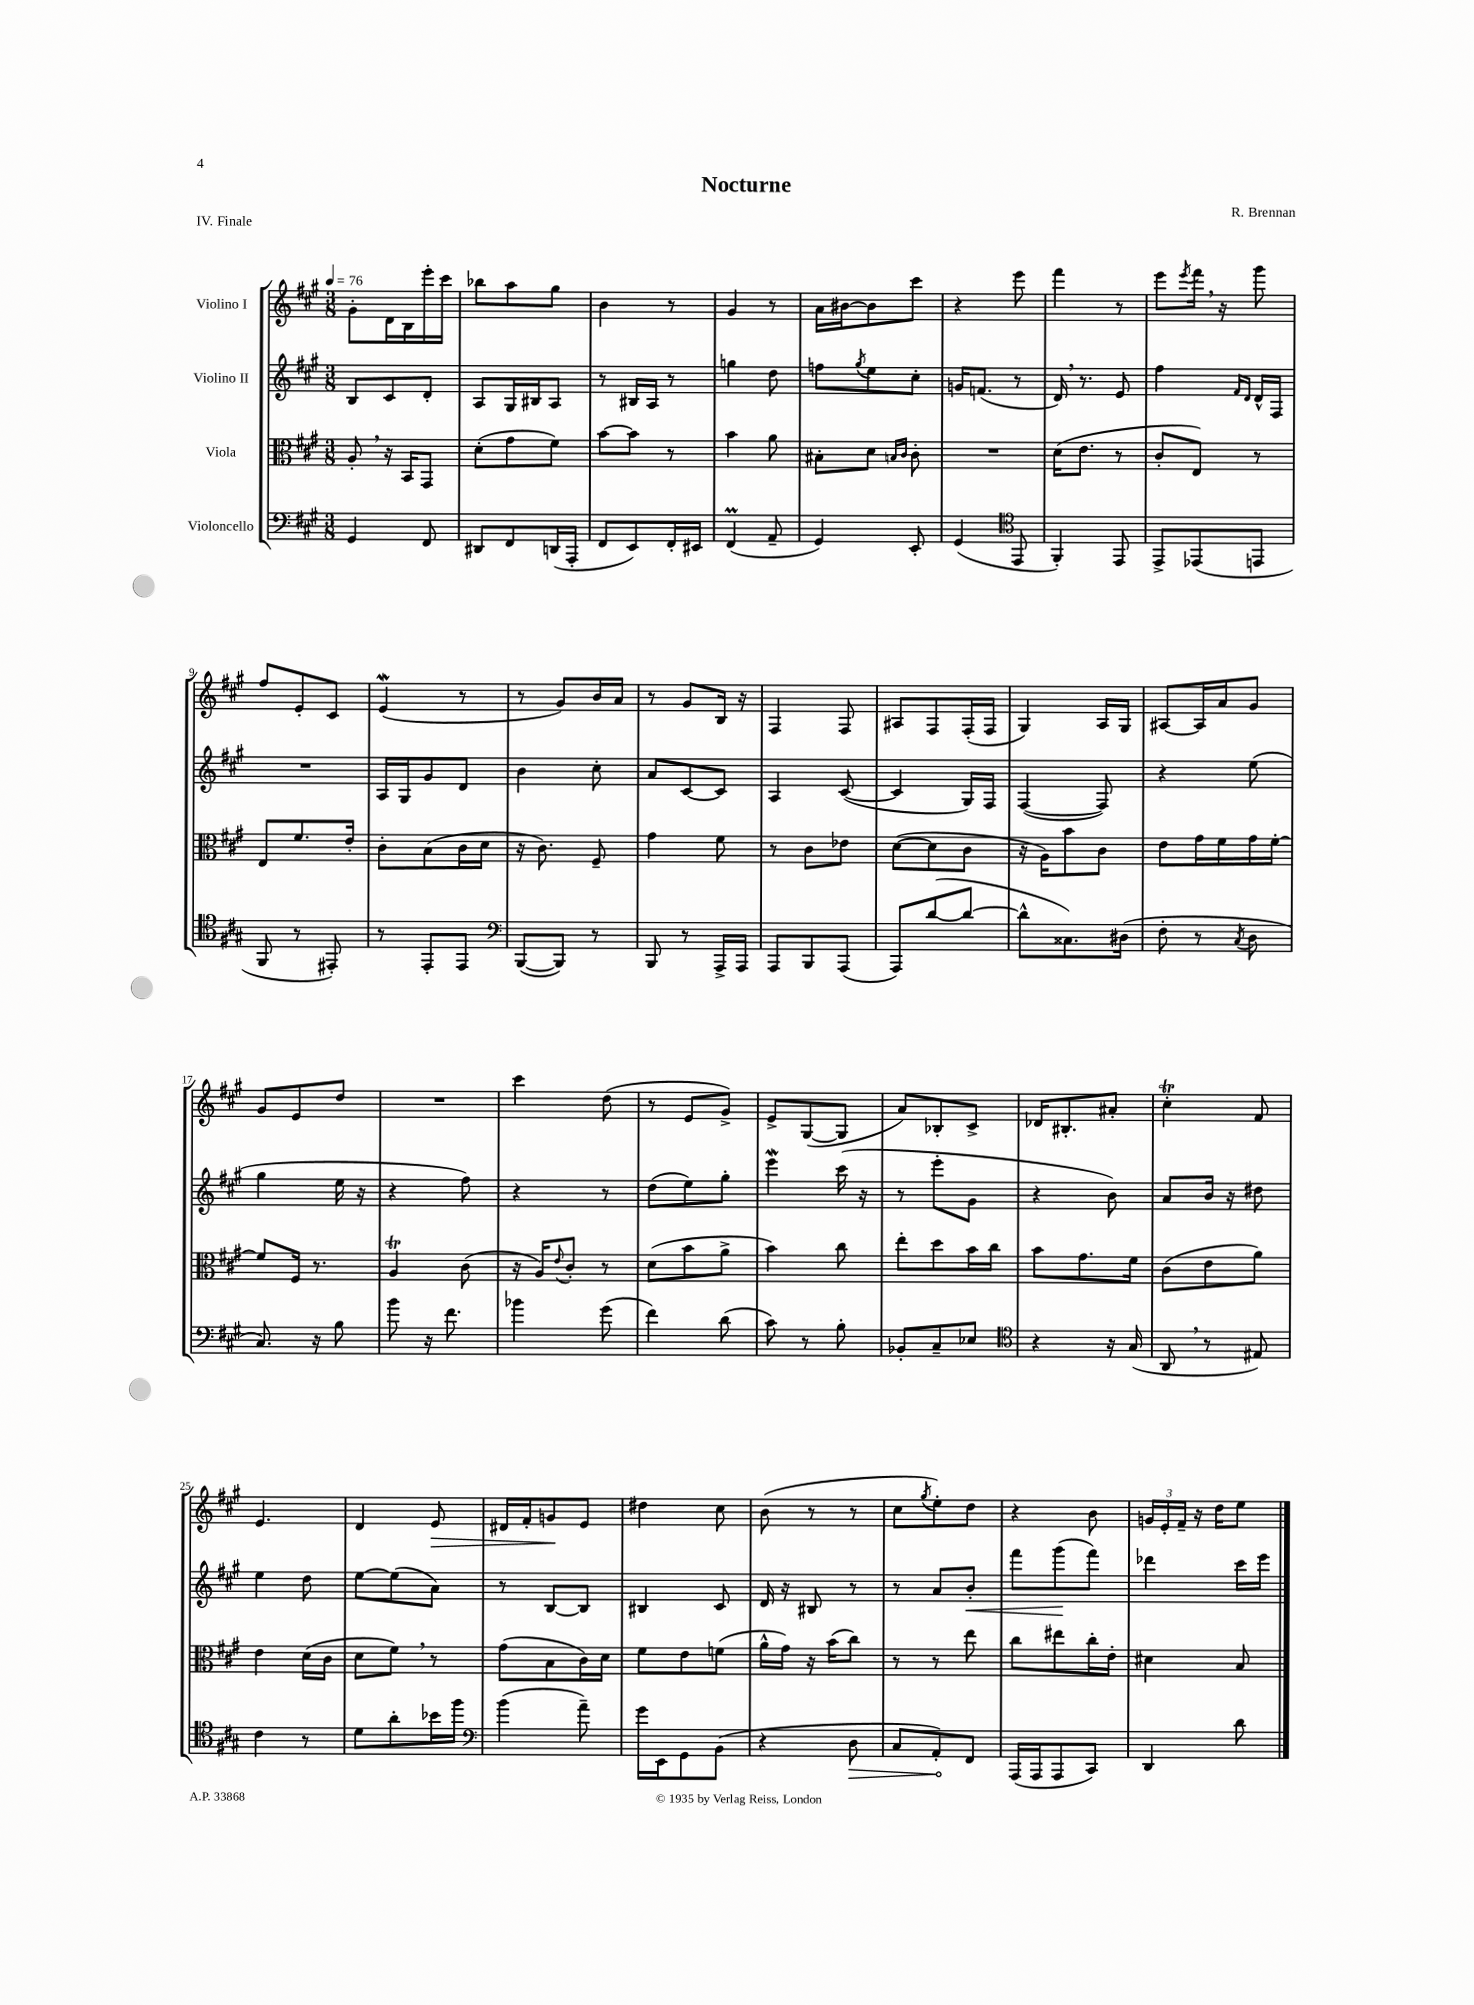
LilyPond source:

\header { title = "Nocturne" composer = "R. Brennan" piece = "IV. Finale" }
<<
\new StaffGroup <<
\new Staff = "s0" \with { instrumentName = "Violino I" } {
    \clef treble \key a \major \numericTimeSignature \time 3/8 \tempo 4 = 76
    gis'8-. d'16 b16 e'''16-. cis'''16 |
    bes''8 a''8 gis''8 |
    b'4 r8 |
    gis'4 r8 |
    a'16 bis'16~ bis'8 cis'''8 |
    r4 e'''8 |
    fis'''4 r8 |
    e'''8 \acciaccatura { e'''8 } fis'''16 \breathe r16 gis'''8 |
    fis''8 e'8-. cis'8 |
    e'4\mordent( r8 |
    r8 gis'8) b'16 a'16 |
    r8 gis'8 b16 r16 |
    fis4 fis8 |
    ais8 fis8 fis16-.( fis16 |
    gis4) a16 gis16 |
    ais8~ ais16 a'16 gis'8 |
    gis'8 e'8 d''8 |
    R4. |
    cis'''4 d''8( |
    r8 e'8 gis'8->) |
    e'8-> gis8~( gis8 |
    a'8) bes8-. cis'8-> |
    des'16 bis8.-. ais'8-. |
    cis''4-.\trill fis'8 |
    e'4. |
    d'4 e'8\> |
    dis'16 fis'16-. g'8\! e'8 |
    dis''4 cis''8 |
    b'8( r8 r8 |
    cis''8 \acciaccatura { gis''8 } e''8-.) d''8 |
    r4 b'8 |
    \tuplet 3/2 { g'16 e'16-. fis'16-- } r16 d''16 e''8 \bar "|." |
}
\new Staff = "s1" \with { instrumentName = "Violino II" } {
    \clef treble \key a \major \numericTimeSignature \time 3/8
    b8 cis'8 d'8-. |
    a8 gis16 bis16 a8 |
    r8 bis16 a16 r8 |
    g''4 d''8 |
    f''8 \acciaccatura { gis''8 } e''8 cis''8-. |
    g'16 f'8.( r8 |
    d'16) \breathe r8. e'8 |
    fis''4 \grace { fis'16 d'16 } d'16-^ fis16 |
    R4. |
    a16 gis16 gis'8 d'8 |
    b'4 cis''8-. |
    a'8 cis'8~ cis'8 |
    a4 cis'8~( |
    cis'4 gis16) fis16 |
    fis4~( fis8) |
    r4 e''8( |
    gis''4 e''16 r16 |
    r4 fis''8) |
    r4 r8 |
    d''8( e''8) gis''8-. |
    e'''4\mordent cis'''16( r16 |
    r8 e'''8-. gis'8 |
    r4 b'8) |
    a'8 b'16 r16 dis''8 |
    e''4 d''8 |
    e''8~ e''8( a'8) |
    r8 b8~ b8 |
    bis4 cis'8 |
    d'16 r16 bis8 r8 |
    r8 a'8 b'8-.\< |
    fis'''8 gis'''8\!( fis'''8) |
    des'''4 cis'''16 e'''16 \bar "|." |
}
\new Staff = "s2" \with { instrumentName = "Viola" } {
    \clef alto \key a \major \numericTimeSignature \time 3/8
    a8-. \breathe r16 b,16 gis,8 |
    d'8-.( gis'8 fis'8) |
    b'8~ b'8 r8 |
    b'4 a'8 |
    bis8-. d'8 \grace { b16 cis'16 } cis'8-. |
    R4. |
    d'16( e'8. r8 |
    cis'8-. e8) r8 |
    e8 fis'8. e'16-. |
    cis'8-. b8( cis'16 d'16 |
    r16 cis'8.) fis8-- |
    gis'4 fis'8 |
    r8 cis'8 ees'8 |
    d'8~( d'8 cis'8 |
    r16 a16) b'8 cis'8 |
    e'8 gis'16 fis'16 gis'16 fis'16~-. |
    fis'8 fis16 r8. |
    a4\trill cis'8( |
    r16 a16) \appoggiatura { e'8 } cis'8-. r8 |
    d'8( b'8 a'8-> |
    b'4) cis''8 |
    e''8-. d''8 b'16 cis''16 |
    b'8 gis'8. fis'16 |
    cis'8( e'8 a'8) |
    e'4 d'16( cis'16 |
    d'8 fis'8) \breathe r8 |
    gis'8( b8 cis'16) d'16 |
    fis'8 e'8 f'8( |
    a'16-^ gis'16) r16 b'16( cis''8) |
    r8 r8 e''8 |
    cis''8 eis''8 cis''16-. e'16-. |
    dis'4 b8 \bar "|." |
}
\new Staff = "s3" \with { instrumentName = "Violoncello" } {
    \clef bass \key a \major \numericTimeSignature \time 3/8
    gis,4 fis,8 |
    dis,8 fis,8 d,16( a,,16-. |
    fis,8 e,8) fis,16-. eis,16 |
    fis,4\prall( a,8-- |
    gis,4) e,8-. |
    gis,4( \clef tenor e,8 |
    fis,4-.) e,8 |
    e,8-> ees,8( e,8 |
    fis,8 r8 eis,8-.) |
    r8 e,8-. e,8 |
    \clef bass b,,8~( b,,8) r8 |
    b,,8 r8 a,,16-> a,,16 |
    a,,8 b,,8 a,,8( |
    a,,8) d'8~( d'8~ |
    d'8-^ cisis8.) dis16( |
    fis8-. r8 \acciaccatura { cis8 } d8 |
    cis8.) r16 b8 |
    b'8 r16 fis'8. |
    bes'4 gis'8( |
    fis'4) d'8( |
    cis'8) r8 b8-. |
    bes,8-. cis8-- ees8 |
    \clef tenor r4 r16 gis16( |
    a,8 \breathe r8 eis8) |
    cis'4 r8 |
    d'8 a'8-. bes'16 fis''16 |
    \clef bass b'4( a'8--) |
    gis'16 e,16 gis,8 b,8( |
    r4 \once \override Hairpin.circled-tip = ##t d8\> |
    cis8 a,8-.\!) fis,8 |
    a,,16( a,,16 a,,8 cis,8) |
    d,4 d'8 \bar "|." |
}
>>
>>
